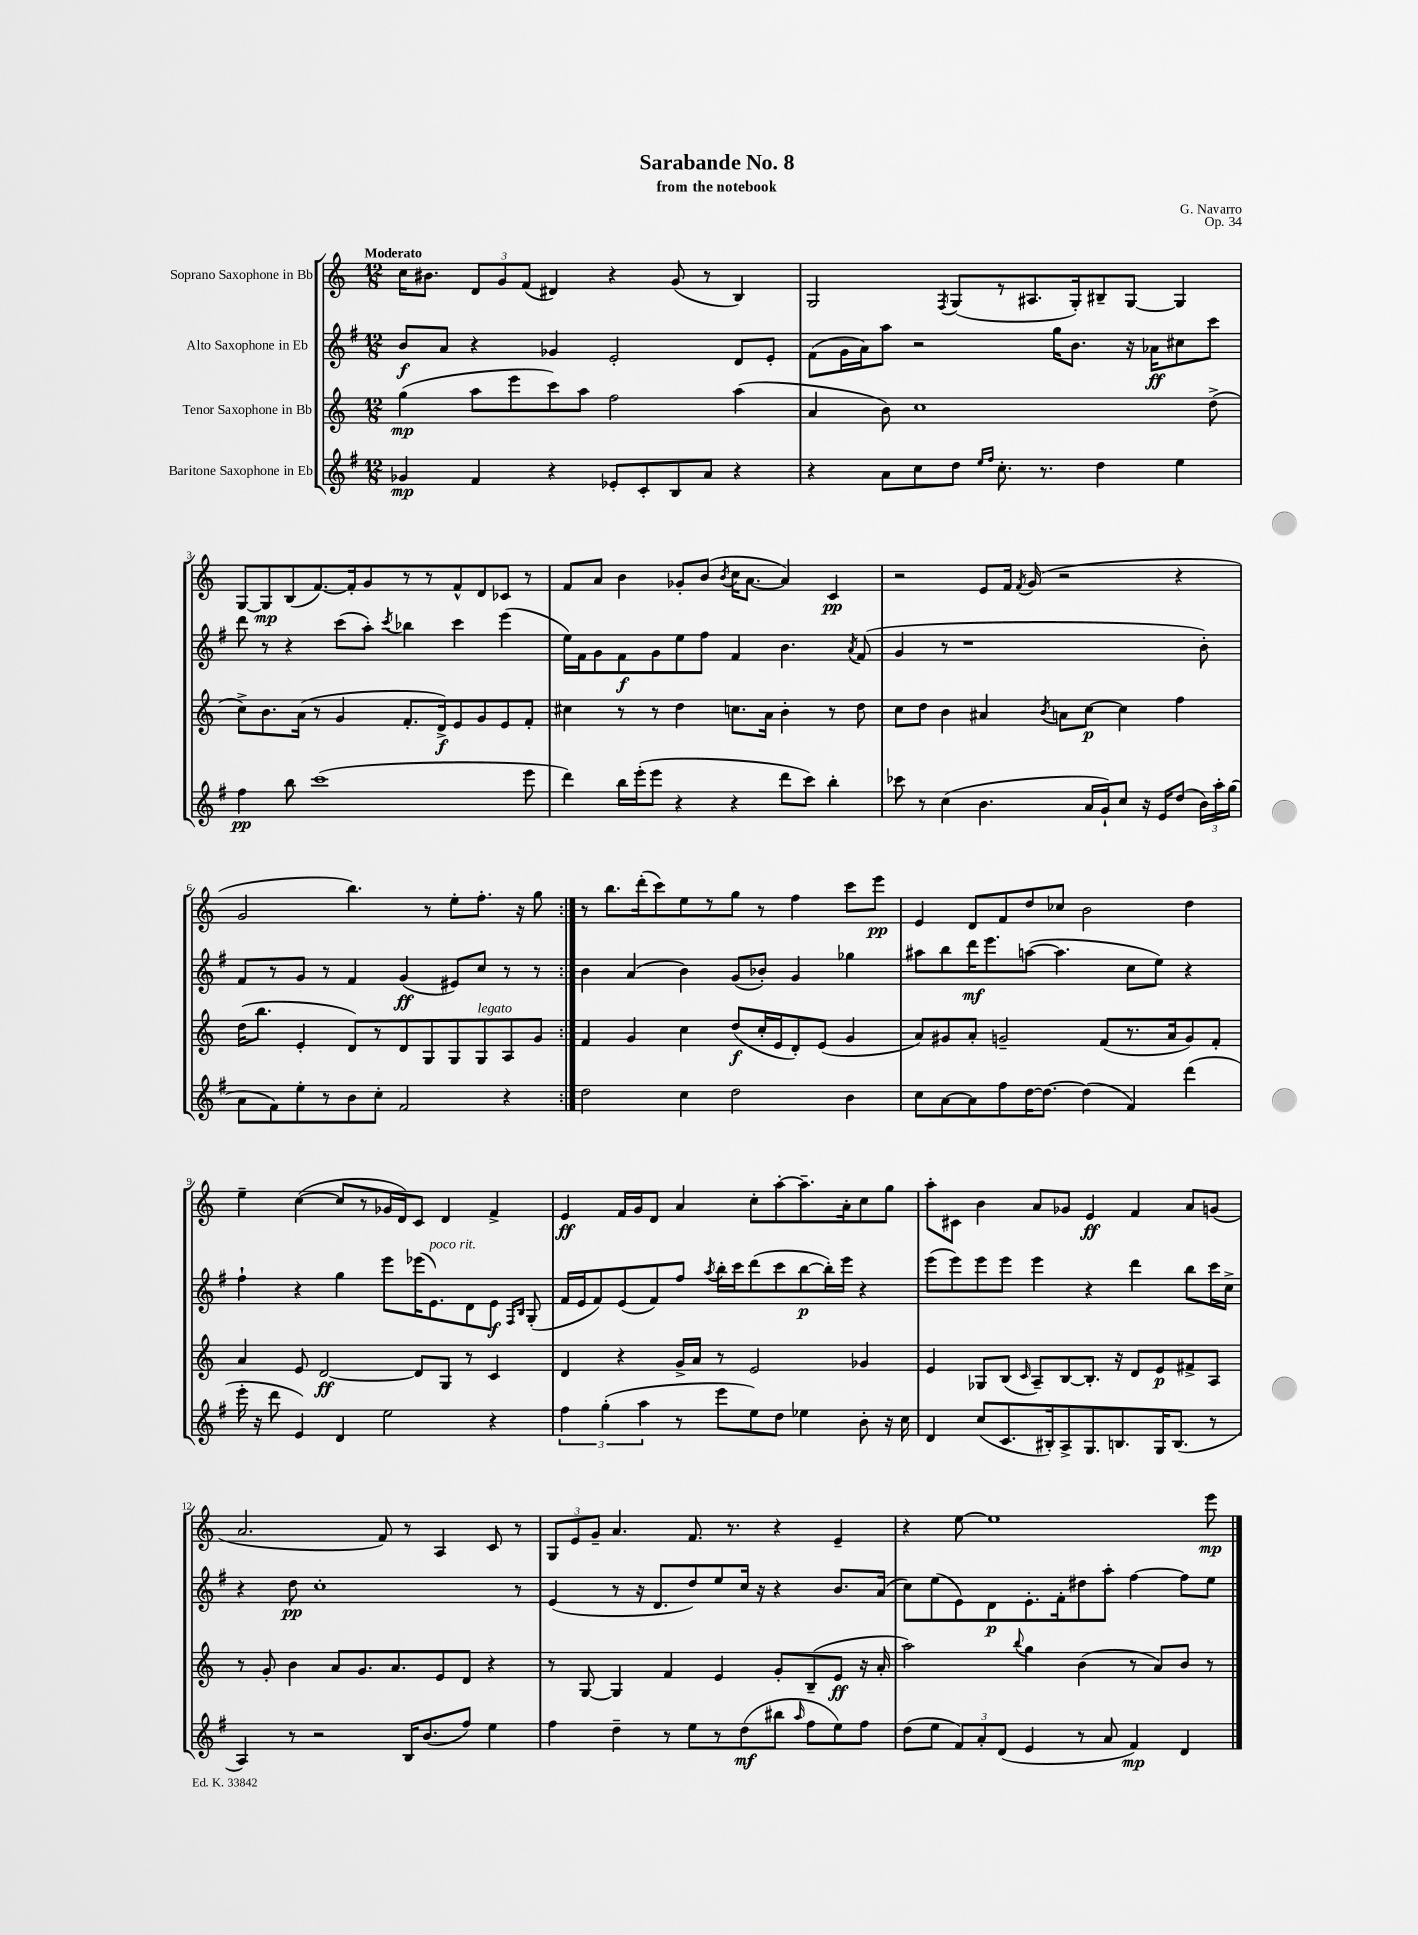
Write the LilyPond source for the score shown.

\header { title = "Sarabande No. 8" composer = "G. Navarro" subtitle = "from the notebook" opus = "Op. 34" }
<<
\new StaffGroup <<
\new Staff = "s0" \with { instrumentName = "Soprano Saxophone in Bb" } {
    \clef treble \key c \major \numericTimeSignature \time 12/8 \tempo "Moderato"
    \autoBeamOff \repeat volta 2 { c''16[ bis'8.] \tuplet 3/2 { d'8[ g'8 f'8]( } dis'4) r4 g'8( r8 b4) |
    g2 \acciaccatura { f8 } g8[( r8 ais8. g16-.) bis8-- g8]~ g4 |
    g8[~ g8\mp b8( f'8.~) f'16-. g'8 r8 r8 f'8-^ d'8 ces'8] r8 |
    f'8[ a'8] b'4 ges'8[-. b'8]( \acciaccatura { b'8 } c''16[ a'8.]~ a'4) c'4\pp |
    r2 e'8[ f'16] \acciaccatura { f'8 } g'16( r2 r4 |
    g'2 b''4.) r8 e''8[-. f''8.]-. r16 g''8 | }
    r8 b''8.[ d'''16-.( c'''8) e''8 r8 g''8] r8 f''4 c'''8[ e'''8]\pp |
    e'4 d'8[ f'8 d''8 ces''8] b'2 d''4 |
    e''4-- c''4~( c''8[ r8 ges'16 d'16) c'8] d'4 f'4-> |
    e'4\ff f'16[ g'16 d'8] a'4 c''8[-. a''8~-. a''8.-- a'16-. c''8 g''8] |
    a''8[-. cis'8] b'4 a'8[ ges'8] e'4\ff f'4 a'8[ g'8]( |
    a'2. f'8) r8 a4 c'8 r8 |
    \tuplet 3/2 { g8[ e'8 g'8]-- } a'4. f'8. r8. r4 e'4-- |
    r4 e''8~ e''1 e'''8\mp \bar "|." |
}
\new Staff = "s1" \with { instrumentName = "Alto Saxophone in Eb" } {
    \clef treble \key g \major \numericTimeSignature \time 12/8
    \autoBeamOff \repeat volta 2 { b'8[\f a'8] r4 ges'4 e'2-. d'8[ e'8]-. |
    fis'8[( g'16 a'16) a''8] r2 g''16[ b'8.] r16 aes'16[\ff cis''8 c'''8] |
    d'''8 r8 r4 c'''8[( a''8]-.) \acciaccatura { c'''8 } bes''4 c'''4 e'''4( |
    e''16[) fis'16 g'8 fis'8\f g'8 e''8 fis''8] fis'4 b'4. \acciaccatura { a'8 } fis'8( |
    g'4 r8 r1 b'8-.) |
    fis'8[ r8 g'8] r8 fis'4 g'4\ff( eis'8[) c''8] r8 r8 | }
    b'4 a'4( b'4) g'8[( bes'8]-.) g'4 ges''4 |
    ais''8[ b''8 d'''16\mf e'''8. a''8]~( a''4. c''8[ e''8]) r4 |
    fis''4-! r4 g''4 e'''8[ ees'''16( e'8.^\markup { \italic "poco rit." }) d'8 e'8]\f \grace { fis16[ b16] } g8-.( |
    fis'16[ e'16 fis'8) e'8( fis'8) fis''8] \acciaccatura { a''8 } b''16[-. c'''16 d'''8( c'''8 b''8~\p b''16-.) e'''16] r4 |
    e'''8[( e'''8) e'''8 e'''8] e'''4 r4 d'''4 b''8[ c'''16 c''16]-> |
    r4 d''8\pp c''1-. r8 |
    e'4( r8 r16 d'8.[ d''8) e''8 c''16] r16 r4 b'8.[ a'16]( |
    c''8[) e''8( e'8) d'8\p e'8.-. fis'16-. dis''8 a''8]-. fis''4~ fis''8[ e''8] \bar "|." |
}
\new Staff = "s2" \with { instrumentName = "Tenor Saxophone in Bb" } {
    \clef treble \key c \major \numericTimeSignature \time 12/8
    \autoBeamOff \repeat volta 2 { g''4\mp( a''8[ e'''8 c'''8) a''8] f''2 a''4( |
    a'4 b'8) c''1 d''8->( |
    c''8[->) b'8. a'16]( r8 g'4 f'8.[-. d'16->\f) e'8 g'8 e'8 f'8]-. |
    cis''4 r8 r8 d''4 c''8.[ a'16] b'4-. r8 d''8 |
    c''8[ d''8] b'4 ais'4 \acciaccatura { b'8 } a'8[ c''8]~\p c''4 f''4 |
    d''16[( b''8.] e'4-. d'8[) r8 d'8 g8 g8 g8^\markup { \italic "legato" } a8 g'8] | }
    f'4 g'4 c''4 d''8[\f( c''16-. e'16 d'8-.) e'8]( g'4 |
    a'8[) gis'8 a'8]-. g'2-- f'8[( r8. a'16 g'8) f'8]-. |
    a'4 e'8 d'2~\ff d'8[ g8] r8 c'4 |
    d'4 r4 g'16[-> a'16] r8 e'2 ges'4 |
    e'4 ges8[ b8]( \grace { c'16 } a8[--) b8~ b8.]-. r16 d'8[ e'8\p fis'8-> a8] |
    r8 g'8-. b'4 a'8[ g'8. a'8. e'8 d'8] r4 |
    r8 g8~ g4 f'4 e'4 g'8[-. b8--( e'8]\ff r16 a'16-. |
    a''2) \appoggiatura { b''8 } g''4 b'4( r8 a'8[) b'8] r8 \bar "|." |
}
\new Staff = "s3" \with { instrumentName = "Baritone Saxophone in Eb" } {
    \clef treble \key g \major \numericTimeSignature \time 12/8
    \autoBeamOff \repeat volta 2 { ges'4\mp fis'4 r4 ees'8[-. c'8-. b8 a'8] r4 |
    r4 a'8[ c''8 d''8] \grace { e''16[ fis''16] } c''8.-. r8. d''4 e''4 |
    fis''4\pp b''8 c'''1( e'''8 |
    d'''4) b''16[ e'''16-.( e'''8] r4 r4 d'''8[ c'''8]) b''4-. |
    ces'''8 r8 c''4( b'4. a'16[ g'16-!) c''8] r16 e'16[ d''8]( \tuplet 3/2 { b'16[) a''16-. g''16]( } |
    a'8[ fis'8) e''8-. r8 b'8 c''8]-. fis'2 r4 | }
    d''2 c''4 d''2 b'4 |
    c''8[ a'8~ a'8 fis''8 d''16~ d''8.]~ d''4( fis'4) d'''4( |
    e'''16-. r16 d'''8 e'4) d'4 e''2 r4 |
    \tuplet 3/2 { fis''4 g''4-.( a''4 } r8 e'''8[ e''8) d''8] ees''4 b'8-. r16 c''16 |
    d'4 c''8[( c'8. bis16-.) a8-> g8. b8. g16 b8.]( r8 |
    a4) r8 r2 b16[ b'8.( fis''8]) e''4 |
    fis''4 d''4-- r8 e''8[ r8 d''8\mf( bis''8] \grace { a''16 } fis''8[ e''8) fis''8] |
    d''8[( e''8] \tuplet 3/2 { fis'8[) a'8-. d'8]( } e'4 r8 a'8 fis'4\mp) d'4 \bar "|." |
}
>>
>>
